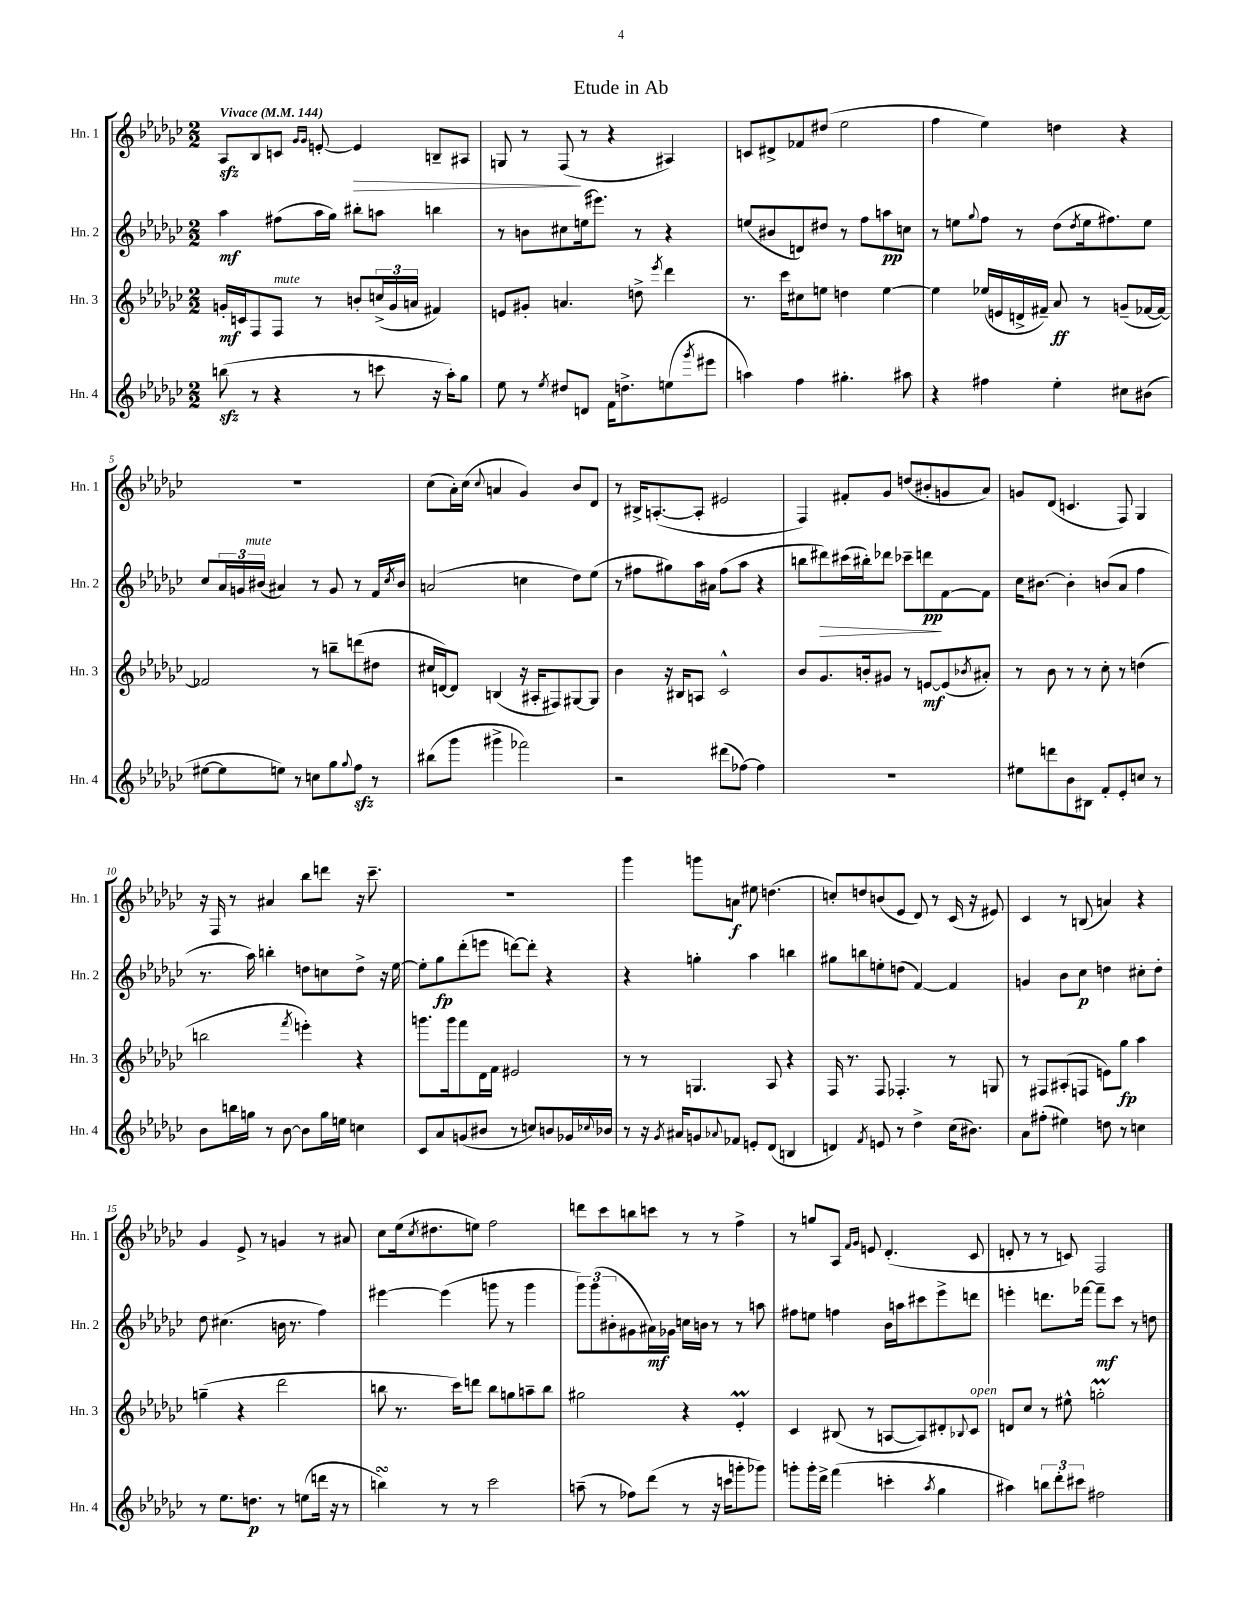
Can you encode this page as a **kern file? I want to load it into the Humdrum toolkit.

**kern	**dynam	**kern	**dynam	**kern	**dynam	**kern	**dynam
*part4	*part4	*part3	*part3	*part2	*part2	*part1	*part1
*staff4	*staff4	*staff3	*staff3	*staff2	*staff2	*staff1	*staff1
*I"Hn. 4	*	*I"Hn. 3	*	*I"Hn. 2	*	*I"Hn. 1	*
*I'Hn. 4	*	*I'Hn. 3	*	*I'Hn. 2	*	*I'Hn. 1	*
*clefG2	*	*clefG2	*	*clefG2	*	*clefG2	*
*k[b-e-a-d-g-c-]	*	*k[b-e-a-d-g-c-]	*	*k[b-e-a-d-g-c-]	*	*k[b-e-a-d-g-c-]	*
*M2/2	*	*M2/2	*	*M2/2	*	*M2/2	*
*MM144	*	*MM144	*	*MM144	*	*MM144	*
=1	=1	=1	=1	=1	=1	=1	=1
!	!	!	!	!	!	!LO:TX:a:B:t=Vivace	!
(8bbnzz\	.	16gn'/LL	mf	4aa-\	mf	8A-zz/L	.
.	.	16cn/J	.	.	.	.	.
8r	.	8F/	.	.	.	8B-/	.
!	!	!LO:TX:a:i:t=mute	!	!	!	!	!
4r	.	8F/J	.	(8ff#X\L	.	8cn/J	.
.	.	.	.	.	.	16qqg-/LL	.
.	.	.	.	.	.	16qqg-/JJ	.
.	.	8r	.	16aa-\L	.	[8en'/	.
.	.	.	.	16gg-\JJ)	.	.	.
!	!	!	!	!	!	!	!LO:HP:b
8r	.	8bn'/L	.	8bb#X'\L	.	4e/]	>
8cccn\	.	(24ccn^/L	.	8aan\J	.	.	.
.	.	24g/	.	.	.	.	.
.	.	24an/JJ	.	.	.	.	.
16r	.	4f#X/)	.	4bbn\	.	8Bn~/L	.
16aa-'\KL)	.	.	.	.	.	.	.
8gg-\J	.	.	.	.	.	8A#X/J	.
=2	=2	=2	=2	=2	=2	=2	=2
8ee-\	.	8en/L	.	8r	.	8Gn/	.
8r	.	8g#X'/J	.	8bn\L	.	8r	.
8qee-/	.	.	.	.	.	.	.
8dd#X/L	.	4.an/	.	8cc#X\	.	(8F/	.
8dn/J	.	.	.	(16een\k	.	8r	]
.	.	.	.	8.eee#X\J)	.	.	.
16f\KL	.	.	.	.	.	4r	.
8.ddn^\	.	.	.	.	.	.	.
.	.	8ddn^\	.	8r	.	.	.
.	.	8qeee-/	.	.	.	.	.
(8een\	.	4ddd-\	.	4r	.	4A#X/)	.
8qggg-/	.	.	.	.	.	.	.
8eee#X\J	.	.	.	.	.	.	.
=3	=3	=3	=3	=3	=3	=3	=3
4aan\)	.	8.r	.	(8een/L	.	8cn/L	.
.	.	.	.	8b#X/	.	8d#X^/	.
.	.	16ccc-\KL	.	.	.	.	.
4ff\	.	8cc#X\	.	8dn/)	.	8f-X/	.
.	.	8een\J	.	8dd#X/J	.	(8dd#X/J	.
4.gg#X'\	.	4ddn\	.	8r	.	2ee-\	.
.	.	.	.	8ff\L	.	.	.
.	.	[4ee\	.	8aan\	pp	.	.
8aa#X\	.	.	.	8ccn\J	.	.	.
=4	=4	=4	=4	=4	=4	=4	=4
4r	.	4ee\]	.	8r	.	4ff\	.
.	.	.	.	8een\L	.	.	.
.	.	.	.	8qqgg-/	.	.	.
4ff#X\	.	(16ee-X/LL	.	8ff\J	.	4ee-\)	.
.	.	16en/	.	.	.	.	.
.	.	16dn^/	.	8r	.	.	.
.	.	16f#X~/JJ)	.	.	.	.	.
4ee-'\	.	8a-/	ff	(8dd-\L	.	4ddn\	.
.	.	.	.	8qdd-/	.	.	.
.	.	8r	.	16ee\k	.	.	.
.	.	.	.	8.ff#X\)	.	.	.
8cc#X\L	.	(8gn~/L	.	.	.	4r	.
(8b#X\J	.	[16f-X/L	.	8ee\J	.	.	.
.	.	16f-/JJ_)	.	.	.	.	.
!!LO:LB:g=z
=5	=5	=5	=5	=5	=5	=5	=5
[8ee#X\L	.	2f-X/]	.	8cc-/L	.	1r	.
8ee#\]	.	.	.	24a-/L	.	.	.
.	.	.	.	24gn/	.	.	.
!	!	!	!	!LO:TX:a:i:t=mute	!	!	!
.	.	.	.	(24b#X/JJ	.	.	.
8een\J)	.	.	.	4a#X/)	.	.	.
8r	.	.	.	.	.	.	.
8ccn\L	.	8r	.	8r	.	.	.
8gg-\	.	8bbn~\L	.	8g/	.	.	.
8qqgg-/	.	.	.	.	.	.	.
8ffzz\J	.	(8dddn\	.	8r	.	.	.
8r	.	8dd#X\J	.	16f/LL	.	.	.
.	.	.	.	8qcc-/	.	.	.
.	.	.	.	16b#/JJ	.	.	.
=6	=6	=6	=6	=6	=6	=6	=6
(8bb#X\L	.	16cc#X/LL	.	(2an/	.	(8cc-\L	.
.	.	[16dn/J)	.	.	.	.	.
8ggg-\J	.	8d/J]	.	.	.	16a-'\L)	.
.	.	.	.	.	.	(16cc-\JJ	.
.	.	.	.	.	.	8qqcc-/	.
4ggg#X^\	.	(4Bn/	.	.	.	4an/	.
2fff-X\)	.	16r	.	4ccn\	.	4g-/)	.
.	.	16A#X'/KL	.	.	.	.	.
.	.	8F#X/)	.	.	.	.	.
.	.	[8G#X/	.	8dd-\L)	.	8b-/L	.
.	.	8G#/J]	.	(8ee-\J	.	8d-/J	.
=7	=7	=7	=7	=7	=7	=7	=7
2r	.	4b-\	.	8r	.	8r	.
.	.	.	.	8ff#X\L	.	16B#X^/KL	.
.	.	.	.	.	.	([8.An'/	.
.	.	16r	.	8gg#X\)	.	.	.
.	.	16B#X/KL	.	.	.	.	.
.	.	8An/J	.	16aa-\L	.	8A'/J]	.
.	.	.	.	16a#X\JJ	.	.	.
(8ddd#X\L	.	2c-^^/	.	(8ff#\L	.	2e#X/	.
[8ff-X\J)	.	.	.	8aa-\J	.	.	.
4ff-\]	.	.	.	4r	.	.	.
=8	=8	=8	=8	=8	=8	=8	=8
1r	.	8b-/L	.	8bbn\L	.	4F/)	.
!	!	!	!	!	!LO:HP:b	!	!
.	.	8.g-/	.	8ddd#X\)	>	.	.
.	.	.	.	(16ccc#X\L	.	8f#X'/L	.
.	.	16bn'/k	.	16bb#X'\J)	.	.	.
.	.	8g#X/J	.	8ddd-X\J	.	8g-/J	.
.	.	8r	.	8ccc-X~\L	.	(8ddn/L	.
.	.	[8en/L	mf	8dddn\	pp	8b#X'/	.
.	.	(8e/]	.	[8f\	]	8gn/	.
.	.	8qb-X/	.	.	.	.	.
.	.	8a#X'/J)	.	8f\J]	.	8a-/J)	.
=9	=9	=9	=9	=9	=9	=9	=9
8ee#X\L	.	8r	.	16cc-\KL	.	8gn/L	.
.	.	.	.	[8.b#X\J	.	.	.
8dddn\	.	8b-\	.	.	.	(8d-/J	.
8b-\	.	8r	.	4b#'\]	.	4.cn/	.
8B#X\J	.	8r	.	.	.	.	.
8f'/L	.	8cc-'\	.	(8bn/L	.	.	.
8e-'/	.	8r	.	8a-/J	.	8F/)	.
8ccn/J	.	(4ddn\	.	4ff\	.	4G-/	.
8r	.	.	.	.	.	.	.
!!LO:LB:g=z
=10	=10	=10	=10	=10	=10	=10	=10
8b-\L	.	2bbn\	.	8.r	.	16r	.
.	.	.	.	.	.	16F/	.
16bbn\L	.	.	.	.	.	8r	.
16ggn\JJ	.	.	.	16aa-\)	.	.	.
8r	.	.	.	4bbn'\	.	4a#X/	.
[8b-\	.	.	.	.	.	.	.
.	.	8qfff/	.	.	.	.	.
8b-\L]	.	4eeen'\)	.	8ddn\L	.	8bb-\L	.
16gg\L	.	.	.	8ccn\	.	8dddn\J	.
16een\JJ	.	.	.	.	.	.	.
4ccn\	.	4r	.	8dd^\J	.	16r	.
.	.	.	.	.	.	8.ccc-~\	.
.	.	.	.	16r	.	.	.
.	.	.	.	[16ee-\	.	.	.
=11	=11	=11	=11	=11	=11	=11	=11
8c-/L	.	8.gggn\L	.	8ee-'\L]	.	1r	.
8a-/	.	.	.	8gg-\	fp	.	.
.	.	16ggg\k	.	.	.	.	.
(8gn/	.	8fff\	.	(8ddd-'\	.	.	.
8b#X/J	.	16d-\L	.	8eeen\J	.	.	.
.	.	16f\JJ	.	.	.	.	.
8r	.	2e#X/	.	[8dddn\L)	.	.	.
8ccn/L)	.	.	.	8ddd'\J]	.	.	.
8bn/	.	.	.	4r	.	.	.
16g-X/L	.	.	.	.	.	.	.
8qqcc-X/	.	.	.	.	.	.	.
16b-X/JJ	.	.	.	.	.	.	.
=12	=12	=12	=12	=12	=12	=12	=12
8r	.	8r	.	4r	.	4ggg-\	.
16r	.	8r	.	.	.	.	.
8qg-/	.	.	.	.	.	.	.
16a#X/KL	.	.	.	.	.	.	.
8gn/	.	4.Gn/	.	4ggn'\	.	8gggn\L	.
8qqa-X/	.	.	.	.	.	.	.
8f-X/J	.	.	.	.	.	8an\J	f
8en'/L	.	.	.	4aa-\	.	8ee#X\	.
(8d-/J	.	8A-/	.	.	.	(4.ddn\	.
4Bn/	.	4r	.	4bbn\	.	.	.
=13	=13	=13	=13	=13	=13	=13	=13
4dn/)	.	16F/	.	8gg#X\L	.	8ccn'/L)	.
.	.	8.r	.	.	.	.	.
.	.	.	.	8bbn\	.	8ddn/	.
8qf/	.	.	.	.	.	.	.
8en/	.	8F/	.	8een'\	.	(8bn/	.
8r	.	4.F-X'/	.	(8ddn\J	.	8e-/J	.
4dd-^\	.	.	.	[4f/)	.	8d-/)	.
.	.	.	.	.	.	8r	.
(16cc-\KL	.	8r	.	4f/]	.	(16c-/	.
8.b#X\J)	.	.	.	.	.	16r	.
.	.	8Gn/	.	.	.	8e#X/)	.
=14	=14	=14	=14	=14	=14	=14	=14
8a-\L	.	8r	.	4gn/	.	4c-/	.
(8ff#X'\J	.	8F#X/L	.	.	.	.	.
4ee#X\)	.	(8A#X'/	.	8b-\L	.	8r	.
.	.	8Fn/J	.	8cc-\J	p	(8Bn/	.
8ddn\	.	8en\L)	.	4ddn\	.	4an/)	.
8r	.	8gg-\J	fp	.	.	.	.
4ccn\	.	4aa-\	.	8cc#X'\L	.	4r	.
.	.	.	.	8dd'\J	.	.	.
!!LO:LB:g=z
=15	=15	=15	=15	=15	=15	=15	=15
8r	.	(4ggn~\	.	8dd-\	.	4g-/	.
8.ee-\L	.	.	.	(4.cc#X\	.	.	.
.	.	4r	.	.	.	8e-^/	.
8.ddn\J	p	.	.	.	.	.	.
.	.	.	.	.	.	8r	.
8r	.	2ddd-\	.	16bn\	.	4gn/	.
.	.	.	.	8.r	.	.	.
(8een\L	.	.	.	.	.	.	.
16dddn\Jk	.	.	.	4ff\)	.	8r	.
16r	.	.	.	.	.	.	.
8r	.	.	.	.	.	8a#X/	.
=16	=16	=16	=16	=16	=16	=16	=16
4bbnsSsS\)	.	8bbn\	.	[4eee#X\	.	8cc-\L	.
.	.	8.r	.	.	.	(16ee-\k	.
.	.	.	.	.	.	8qcc-/	.
.	.	.	.	.	.	8.dd#X\	.
8r	.	.	.	(4eee#\]	.	.	.
.	.	16ccc-\KL)	.	.	.	.	.
8r	.	8dddn\J	.	.	.	8een\J)	.
2ccc-\	.	8bb\L	.	8gggn\	.	2ff\	.
.	.	8ggn\	.	8r	.	.	.
.	.	8aan~\	.	4ggg\	.	.	.
.	.	8bb\J	.	.	.	.	.
=17	=17	=17	=17	=17	=17	=17	=17
(8aan~\	.	2gg#X\	.	12ggg-\L)	.	8dddn\L	.
.	.	.	.	(12ggg-\	.	.	.
8r	.	.	.	.	.	8ccc-\	.
.	.	.	.	12b#X'\	.	.	.
8ff-X\L)	.	.	.	8g#X\	.	8bbn\	.
(8ddd-\J	.	.	.	16a#X\L)	mf	8cccn\J	.
.	.	.	.	16g-X\JJ	.	.	.
8r	.	4r	.	16ccn\LL	.	8r	.
.	.	.	.	16bn\JJ	.	.	.
16r	.	.	.	8r	.	8r	.
16cccn\KL	.	.	.	.	.	.	.
8gggn'\	.	4e-M'/	.	8r	.	4ff^\	.
8ggg-X\J)	.	.	.	8aan\	.	.	.
=18	=18	=18	=18	=18	=18	=18	=18
8gggn'\L	.	4c-/	.	8ff#X\L	.	8r	.
16ggg'\L	.	.	.	8een\J	.	8ggn/L	.
16ddd-^\JJ	.	.	.	.	.	.	.
(4fff\	.	(8B#X/	.	4ffn\	.	8A-/J	.
.	.	.	.	.	.	16qqf/LL	.
.	.	.	.	.	.	16qqg-/JJ	.
.	.	8r	.	.	.	8en/	.
4cccn'\	.	[8An/L	.	16b-\LL	.	(4.d-'/	.
.	.	.	.	16aan\J	.	.	.
.	.	8A/])	.	8ccc#X\	.	.	.
8qaa-/	.	.	.	.	.	.	.
4gg-\	.	8d#X'/	.	8eee-^\	.	.	.
.	.	8qqB-X/	.	.	.	.	.
!	!	!LO:TX:a:i:t=open	!	!	!	!	!
.	.	8c-/J	.	8dddn\J	.	8c-/	.
=19	=19	=19	=19	=19	=19	=19	=19
4aa#X\)	.	8dn/L	.	4eeen'\	.	8dn'/	.
.	.	8cc-/J	.	.	.	8r	.
12bbn\L	.	8r	.	8.dddn\L	.	8r	.
12ddd-'\	.	.	.	.	.	.	.
.	.	8ee#X^^\	.	.	.	8cn/)	.
12ccc#X\J	.	.	.	.	.	.	.
.	.	.	.	[16fff-X\Jk	.	.	.
2ff#X\	.	2ggnm'\	.	8fff-~\L]	mf	2F/	.
.	.	.	.	8ccc-\J	.	.	.
.	.	.	.	8r	.	.	.
.	.	.	.	8ddn\	.	.	.
==	==	==	==	==	==	==	==
*-	*-	*-	*-	*-	*-	*-	*-
